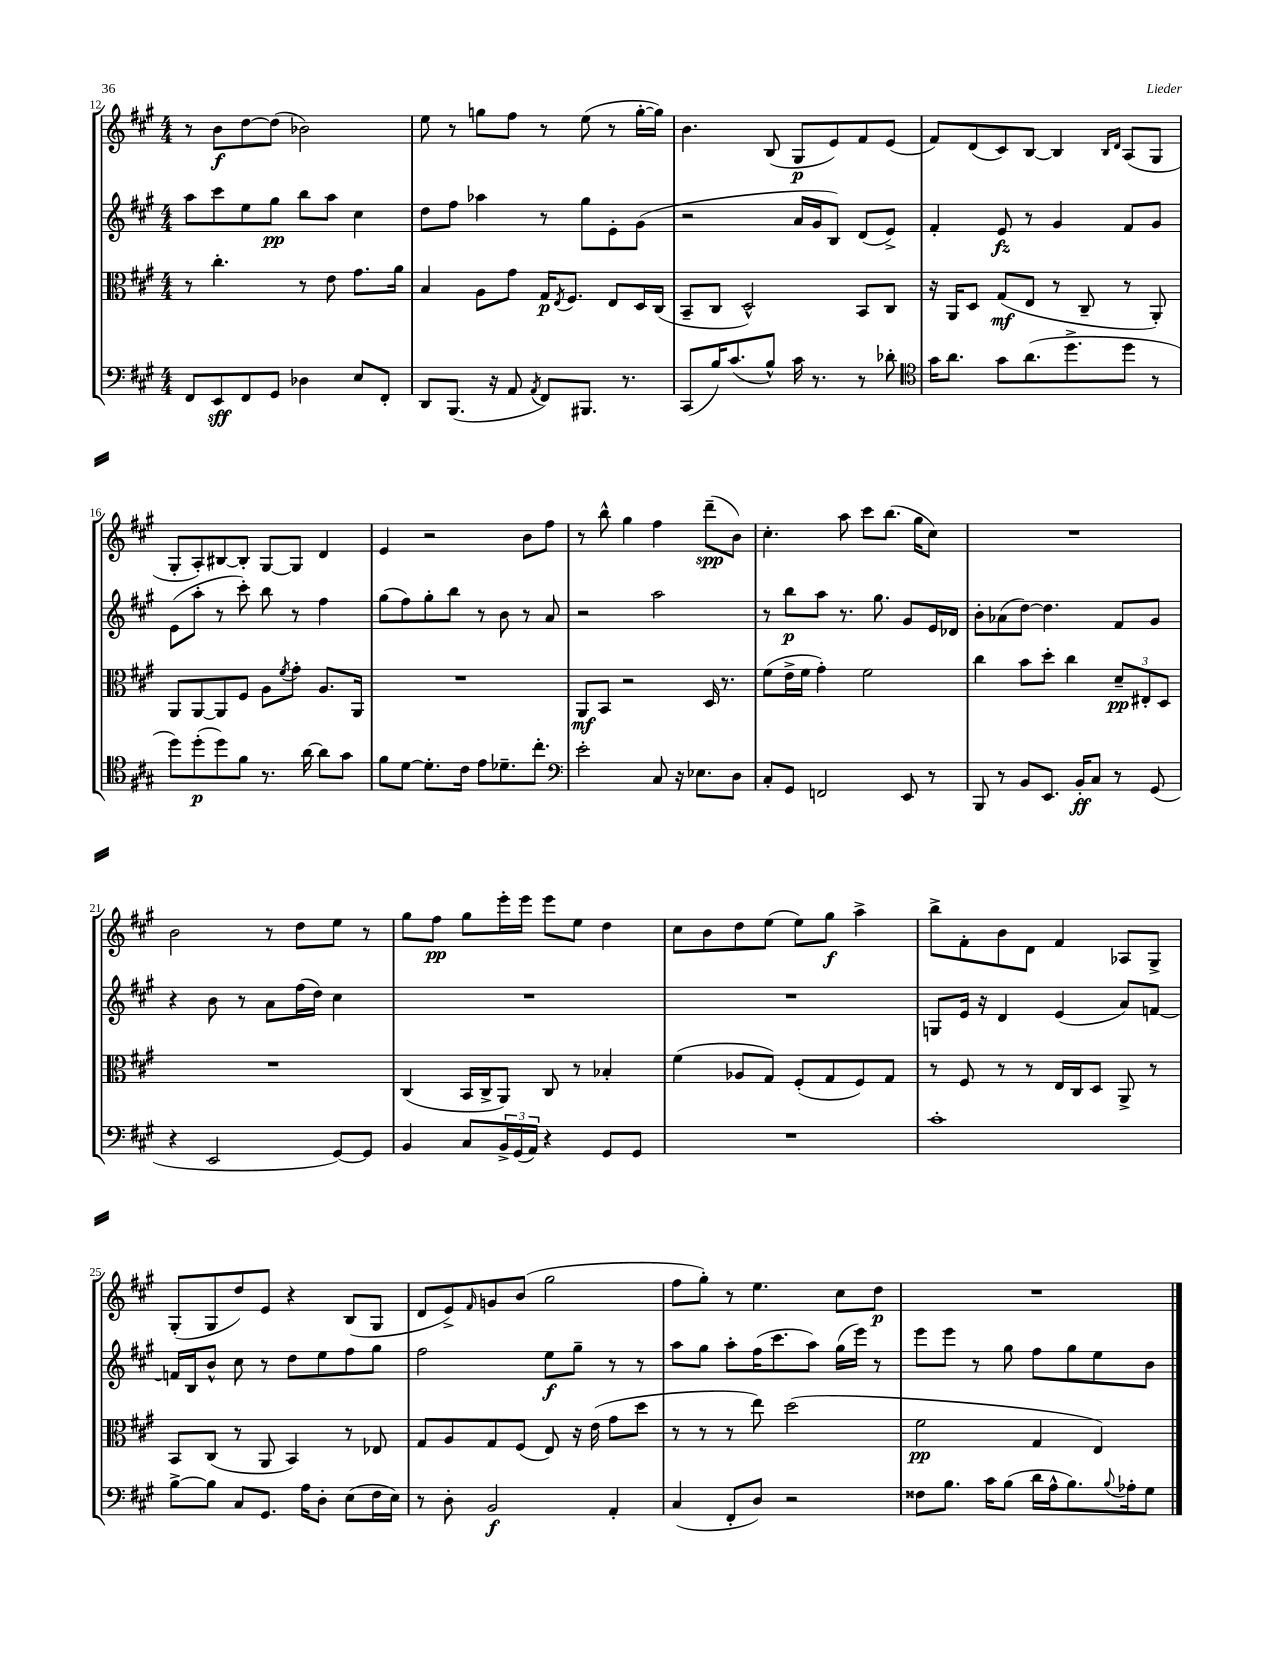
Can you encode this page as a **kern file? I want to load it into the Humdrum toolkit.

**kern	**kern	**kern	**kern
*staff4	*staff3	*staff2	*staff1
*clefF4	*clefC3	*clefG2	*clefG2
*k[f#c#g#]	*k[f#c#g#]	*k[f#c#g#]	*k[f#c#g#]
*M4/4	*M4/4	*M4/4	*M4/4
8FF#	8r	8aa	8r
8EE	4.cc#'	8ccc#	8b
8FF#	.	8ee	[8dd
8GG#	.	8gg#	(8dd]
4D-	8r	8bb	2b-)
.	8e	8aa	.
8E	8.g#	4cc#	.
8FF#'	.	.	.
.	16a	.	.
=	=	=	=
8DD	4B	8dd	8ee
(8.BBB	.	8ff#	8r
.	8A	4aa-	8gg
16r	.	.	.
8AA	8g#	.	8ff#
8qAA	.	.	.
8FF#)	16G#	8r	8r
.	8qE	.	.
.	8.F#	.	.
8.BBB#	.	8gg#	(8ee
.	8E	8e'	8r
8.r	.	.	.
.	16D	(8g#	[16gg'
.	(16C#	.	16gg])
=	=	=	=
(8CC#	8BB~	2r	4.b
16B)	8C#	.	.
(8.c#	.	.	.
.	2D^^)	.	.
8B^^)	.	.	(8B
16c#	.	16a	8G#
8.r	.	16g#	.
.	.	8B)	8e)
8r	8BB	(8d	8f#
8d-'	8C#	8e^)	(8e
=	=	=	=
*clefC4	*	*	*
16g#	16r	4f#'	8f#)
8.a	16AA	.	.
.	8D	.	(8d
8g#	(8G#	8e	8c#)
(8.a	8E	8r	[8B
.	8r	4g#	4B]
8.dd^	.	.	.
.	8C#~	.	.
.	.	.	16qqB
.	.	.	16qqd
8dd	8r	8f#	(8A
8r	8AA')	8g#	8G#
=	=	=	=
8dd)	8AA	(8e	8G#'
(8dd'	[8AA	8aa'	8A')
8dd)	8AA]	8r	[8B#
8f#	8F#	8ccc#')	8B#']
8.r	8A	8bb	[8G#
.	8qf#	.	.
.	8g#'	8r	8G#]
[16a	.	.	.
8a]	8.A	4ff#	4d
8g#	.	.	.
.	16AA	.	.
=	=	=	=
8f#	1r	(8gg#	4e
[8d	.	8ff#)	.
8.d']	.	8gg#'	2r
.	.	8bb	.
16c#	.	.	.
8e	.	8r	.
8.d-~	.	8b	.
.	.	8r	8b
8.cc#'	.	.	.
.	.	8a	8ff#
=	=	=	=
*clefF4	*	*	*
2e'	8AA	2r	8r
.	8BB	.	8bb^^
.	2r	.	4gg#
8C#	.	2aa	4ff#
16r	.	.	.
8.E-	.	.	.
.	16D	.	(8ddd~
.	8.r	.	.
8D	.	.	8b)
=	=	=	=
8C#'	(8f#	8r	4.cc#'
8GG#	16e^	8bb	.
.	16f#	.	.
2FF	4g#')	8aa	.
.	.	8.r	8aa
.	2f#	.	8ccc#
.	.	8.gg#	.
.	.	.	(8.bb
8EE	.	8g#	.
.	.	.	16gg#
8r	.	16e	8cc#)
.	.	16d-	.
=	=	=	=
8BBB	4cc#	8b'	1r
8r	.	(8a-	.
8BB	8b	[8dd)	.
8.EE	8dd'	4.dd]	.
.	4cc#	.	.
16BB'	.	.	.
8C#	.	.	.
8r	12d~	8f#	.
.	12E#'	.	.
(8GG#	.	8g#	.
.	12D	.	.
=	=	=	=
4r	1r	4r	2b
2EE	.	8b	.
.	.	8r	.
.	.	8a	8r
.	.	(16ff#	8dd
.	.	16dd)	.
[8GG#)	.	4cc#	8ee
8GG#]	.	.	8r
=	=	=	=
4BB	(4C#	1r	8gg#
.	.	.	8ff#
8C#	16BB	.	8gg#
.	16C#^	.	.
24BB^	8AA)	.	16eee'
(24GG#	.	.	.
.	.	.	16eee
24AA)	.	.	.
4r	8C#	.	8eee
.	8r	.	8ee
8GG#	4B-'	.	4dd
8GG#	.	.	.
=	=	=	=
1r	(4f#	1r	8cc#
.	.	.	8b
.	8A-	.	8dd
.	8G#)	.	(8ee
.	(8F#'	.	8ee)
.	8G#	.	8gg#
.	8F#)	.	4aa^
.	8G#	.	.
=	=	=	=
1c#'	8r	8G	8bb^
.	8F#	16e	8f#'
.	.	16r	.
.	8r	4d	8b
.	8r	.	8d
.	16E	(4e	4f#
.	16C#	.	.
.	8D	.	.
.	8AA^	8a)	8A-
.	8r	[8f	8G#^
=	=	=	=
[8B^	8BB	16f]	(8G#'
.	.	16B	.
8B]	(8C#	8b^^	8G#
8C#	8r	8cc#	8dd)
8.GG#	8AA	8r	8e
.	4BB)	8dd	4r
16A	.	.	.
8D'	.	8ee	.
(8E	8r	8ff#	(8B
16F#	8E-	8gg#	8G#
16E)	.	.	.
=	=	=	=
8r	8G#	2ff#	8d
8D'	8A	.	8e^)
.	.	.	16qqf#
2BB	8G#	.	8g
.	(8F#	.	(8b
.	8E)	8ee	2gg#
.	16r	8gg#~	.
.	(16e	.	.
4AA'	8g#	8r	.
.	8dd	8r	.
=	=	=	=
(4C#	8r	8aa	8ff#
.	8r	8gg#	8gg#')
8FF#'	8r	8aa'	8r
8D)	8ee)	(16ff#	4.ee
.	.	8.ccc#	.
2r	(2dd	.	.
.	.	8aa)	.
.	.	(16gg#	8cc#
.	.	16eee)	.
.	.	8r	8dd
=	=	=	=
8F##	2f#	8eee	1r
8.B	.	8eee	.
.	.	8r	.
16c#	.	.	.
(8B	.	8gg#	.
16d	4G#	8ff#	.
16A^^	.	.	.
8.B)	.	8gg#	.
.	4E)	8ee	.
8qqB	.	.	.
16A-'	.	.	.
8G#	.	8b	.
==	==	==	==
*-	*-	*-	*-
